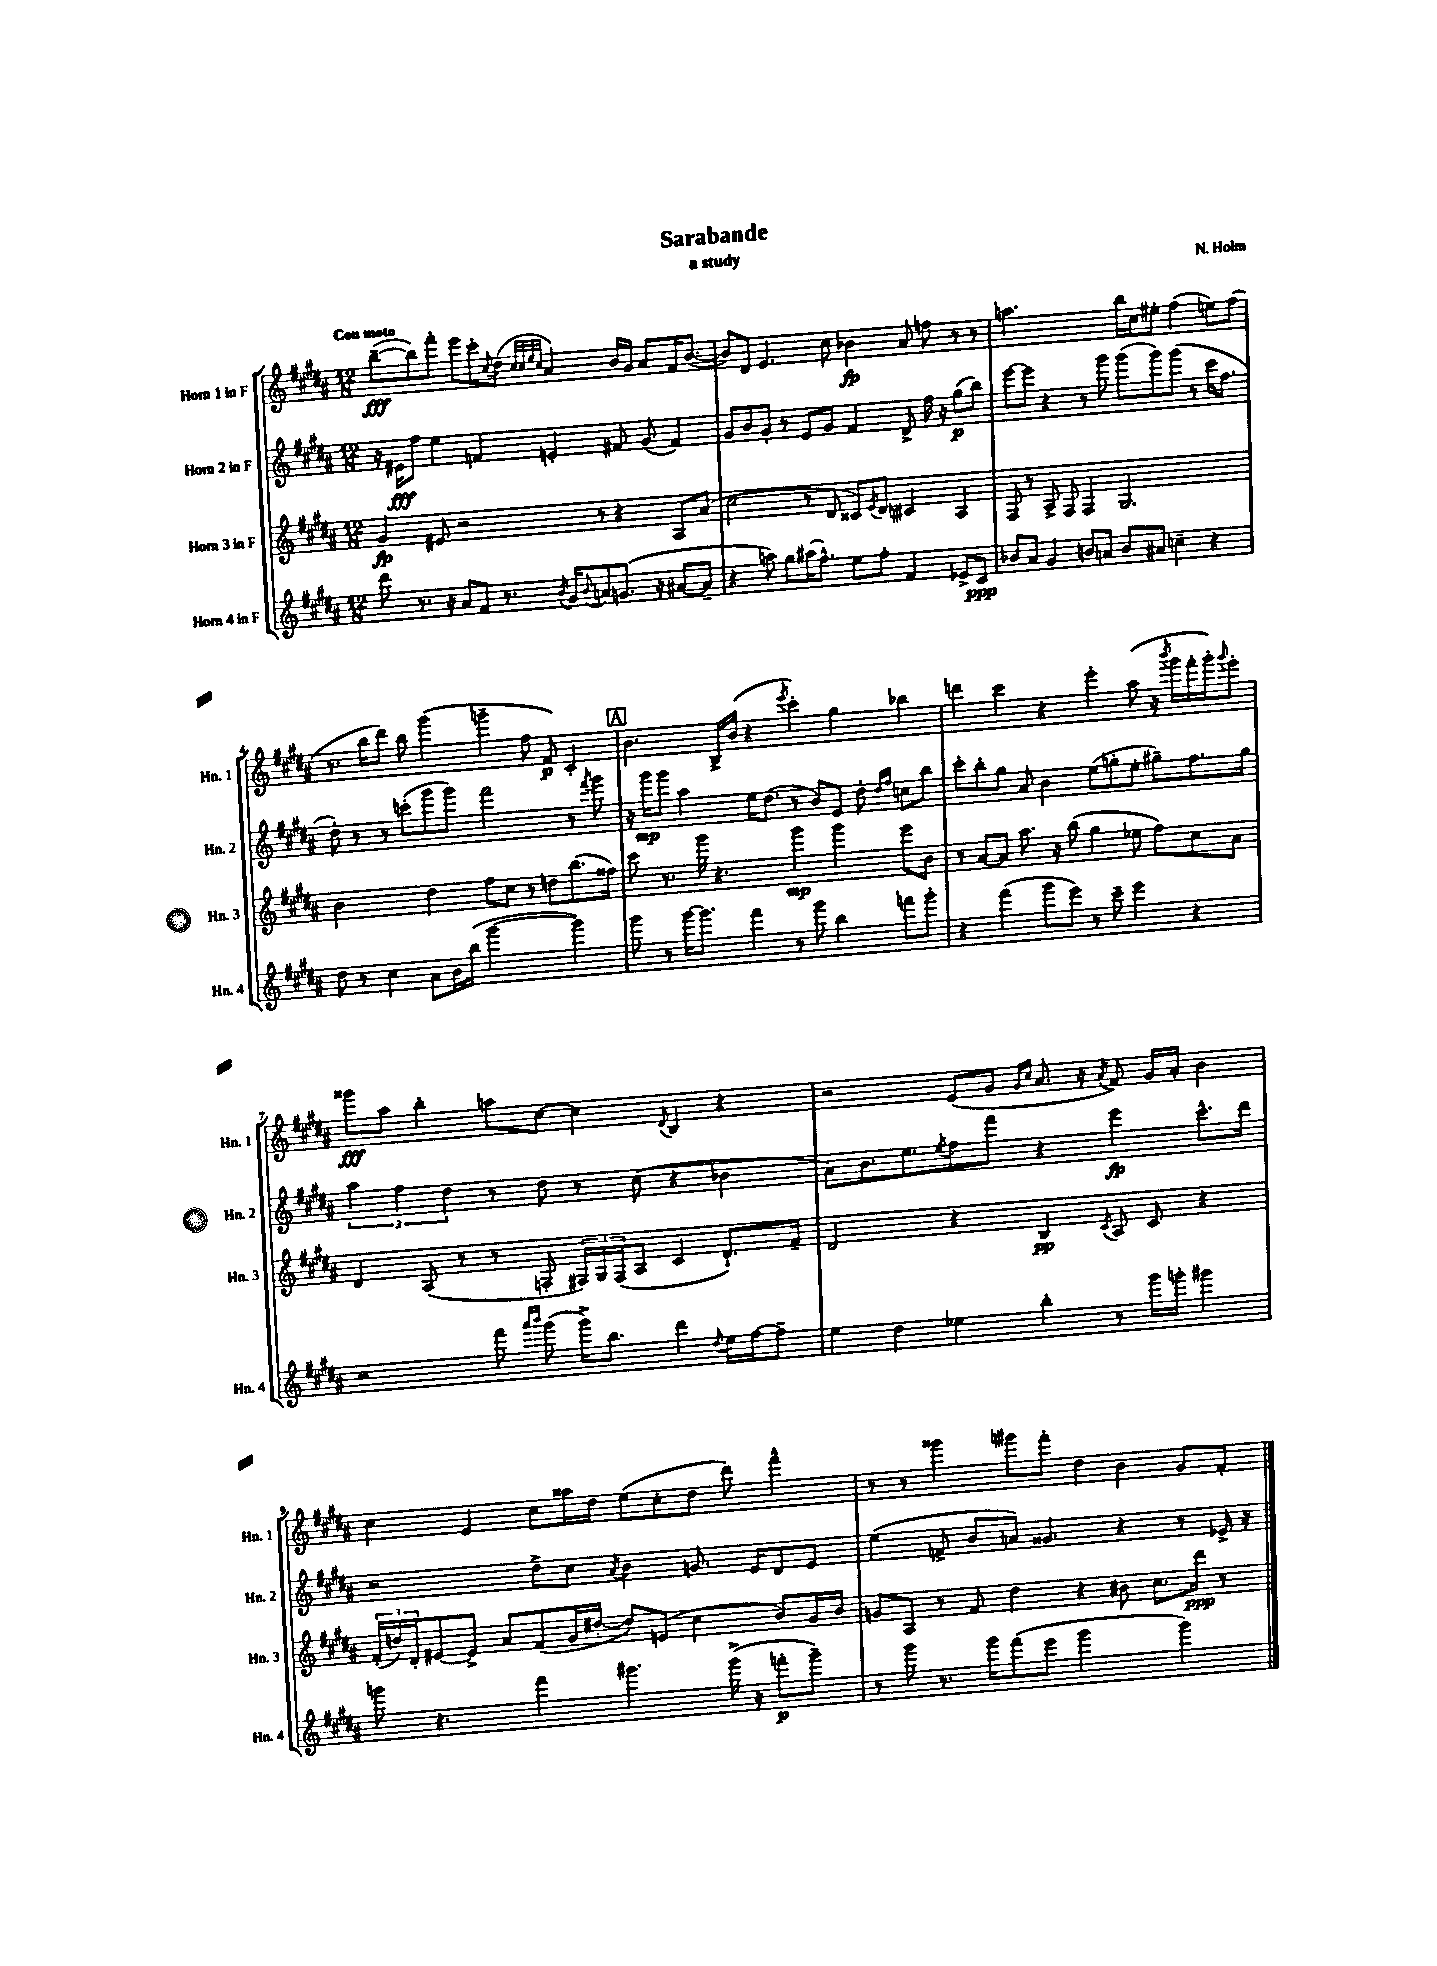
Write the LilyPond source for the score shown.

\header { title = "Sarabande" composer = "N. Holm" subtitle = "a study" }
<<
\new StaffGroup <<
\new Staff = "s0" \with { instrumentName = "Horn 1 in F" shortInstrumentName = "Hn. 1" } {
    \clef treble \key b \major \numericTimeSignature \time 12/8 \tempo "Con moto"
    b''8~--\fff( b''8) fis'''8-. e'''8 cis'''8-. \appoggiatura { cis''8 } dis''8( \grace { cis''32 cis''32 e''32 cis''32 } ais'4) b'16 gis'16 ais'8 fis'16 b'8.~( |
    b'8) dis'8 e'4. cis''8 bes'4\fp ais'8 f''8 r8 r8 |
    a''2. b''16 cis''16 eis''8-. fis''4( e''8) fis''8( |
    r8. b''16 dis'''8) b''8 gis'''4( g'''4-- fis''8 fis'8\p) cis'4-. |
    \mark \markup { \box "A" } b'4. b16-> b'16( r4 \acciaccatura { e'''8 } cis'''4-.) gis''4 bes''4 |
    d'''4 cis'''4 r4 e'''4-. ais''8( r16 \acciaccatura { b'''8 } gis'''16 fis'''16-. gis'''16-.) \appoggiatura { gis'''8 } e'''8-. |
    gisis'''8\fff ais''8 b''4-. a''8 cis''8~ cis''4 \appoggiatura { dis'8 } b4 r4 |
    r2 e'8( gis'8 \grace { gis'16 cis''16 } ais'8. r16 \acciaccatura { ais'8 } fis'8) gis'16 ais'16-. b'4 |
    cis''4 e'4 cis''8 aisis''16 dis''16 e''8( cis''8-. dis''8 dis'''8) fis'''4-^ |
    r8 r8 gisis'''4 gis'''8 fis'''8-. dis''4 b'4 gis'8 fis'8-. \bar "|." |
}
\new Staff = "s1" \with { instrumentName = "Horn 2 in F" shortInstrumentName = "Hn. 2" } {
    \clef treble \key b \major \numericTimeSignature \time 12/8
    r16 eis'16\fff fis''8 e''4 f'4 e'4-. fis'8 gis'8( fis'4) |
    gis'8 b'8 gis'8-. r8 e'8 gis'8 fis'4 dis'8-> fis''16 r16 gis''8\p( b''8) |
    e'''8~ e'''8 r4 r8 gis'''8 gis'''8( gis'''8) gis'''8( r8 cis'''16 fis''8. |
    dis''8-.) r8 r8 c'''8-.( gis'''8 gis'''8) fis'''2 r8 \acciaccatura { fis'''8 } gis'''8 |
    \mark \markup { \box "A" } r16 gis'''16\mp gis'''8 ais''4 e''16 dis''8.( r8 b'8) e'8 dis''8-. \grace { dis''16 fis''16 } c''8 b''8 |
    cis'''8-. b''8-. gis''8 ais'8 b'4 e''8( g''8-. e''8-. gis''8--) fis''8. gis''16 |
    \tuplet 3/2 { ais''4 fis''4 dis''4 } r8 dis''8 r8 cis''8( r4 bes'4 |
    ais'8) b'8. e''8. \acciaccatura { e''8 } fis''8 fis'''8 r4 e'''4\fp cis'''8.-^ dis'''16 |
    r2 dis''8-> cis''8 \acciaccatura { ais'8 } b'4 g'8. e'16 dis'8 e'8 |
    e''4( f'8-> b'8 a'8) gisis'4. r4 r8 ees'16-> r16 \bar "|." |
}
\new Staff = "s2" \with { instrumentName = "Horn 3 in F" shortInstrumentName = "Hn. 3" } {
    \clef treble \key b \major \numericTimeSignature \time 12/8
    gis'4\fp eis'8 r2 r8 r4 ais8 ais'8( |
    cis''2 r8 dis'8 cisis'8) \acciaccatura { e'8 } dis'8 cis'4 ais4 |
    fis8 r8 ais8-> fis8 fis4 gis2. |
    b'2 dis''4 fis''8 cis''8 r8 d''8 b''8.( fisis''16) |
    \mark \markup { \box "A" } cis'''8 r8. gis'''16 r4. gis'''4\mp gis'''4 e'''8 b'8 |
    r8 ais'8~ ais'8 ais''8. r16 b''8( gis''4 ees''8 fis''8) cis''8 ais'8 |
    dis'4 ais8( r8 r8 f8-. \tuplet 3/2 { fis16) gis16 fis16( } ais8 cis'4 dis'8.-!) fis'16-- |
    dis'2 r4 b4\pp \acciaccatura { cis'8 } ais8 cis'8 r4 |
    \tuplet 3/2 { fis'16-.( d''16) dis'16-. } eis'8~ eis'8-> ais'8 fis'8( gis'16 dis''16~-. dis''8) e'8( cis''4 b'8) gis'16 b'16 |
    g'8 ais8 r8 fis'8 dis''4 r4 bis'8 cis''8. dis'''16\ppp r8 \bar "|." |
}
\new Staff = "s3" \with { instrumentName = "Horn 4 in F" shortInstrumentName = "Hn. 4" } {
    \clef treble \key b \major \numericTimeSignature \time 12/8
    dis'''8 r8. r16 ais'8 fis'8 r8. \acciaccatura { b'8 } gis'16 \appoggiatura { b'8 } a'8 g'8.( r16 ais'8~ ais'8-- |
    r4 a''8) gis''8 ais''16( fis''8.-^) e''8 fis''8-. fis'4 ees'8-> cis'8\ppp |
    bes'8 ais'8 gis'4 b'8 a'8 b'8 ais'8 c''4-- r4 |
    dis''8 r8 cis''4 ais'8 b'16 b''16( gis'''2~ gis'''4) |
    \mark \markup { \box "A" } gis'''8 r8 gis'''16~ gis'''8. fis'''4 r8 gis'''8 b''4 f'''8 gis'''8-. |
    r4 fis'''4( gis'''8 e'''8) r8 cis'''8-- e'''4 r4 |
    r2 fis'''8 \grace { ais'''16 b'''16 } gis'''8( gis'''16->) b''8. dis'''4 \appoggiatura { dis''8 } e''16 fis''16~ fis''8-- |
    e''4 dis''4 ees''4 b''4-. r8 gis'''16 g'''16-. gis'''4 |
    g'''8 r4. fis'''4 gis'''4. gis'''16->( r16 f'''8-.\p gis'''8--) |
    r8 gis'''8 r8. gis'''16 fis'''8( e'''8 gis'''2 gis'''4) \bar "|." |
}
>>
>>
